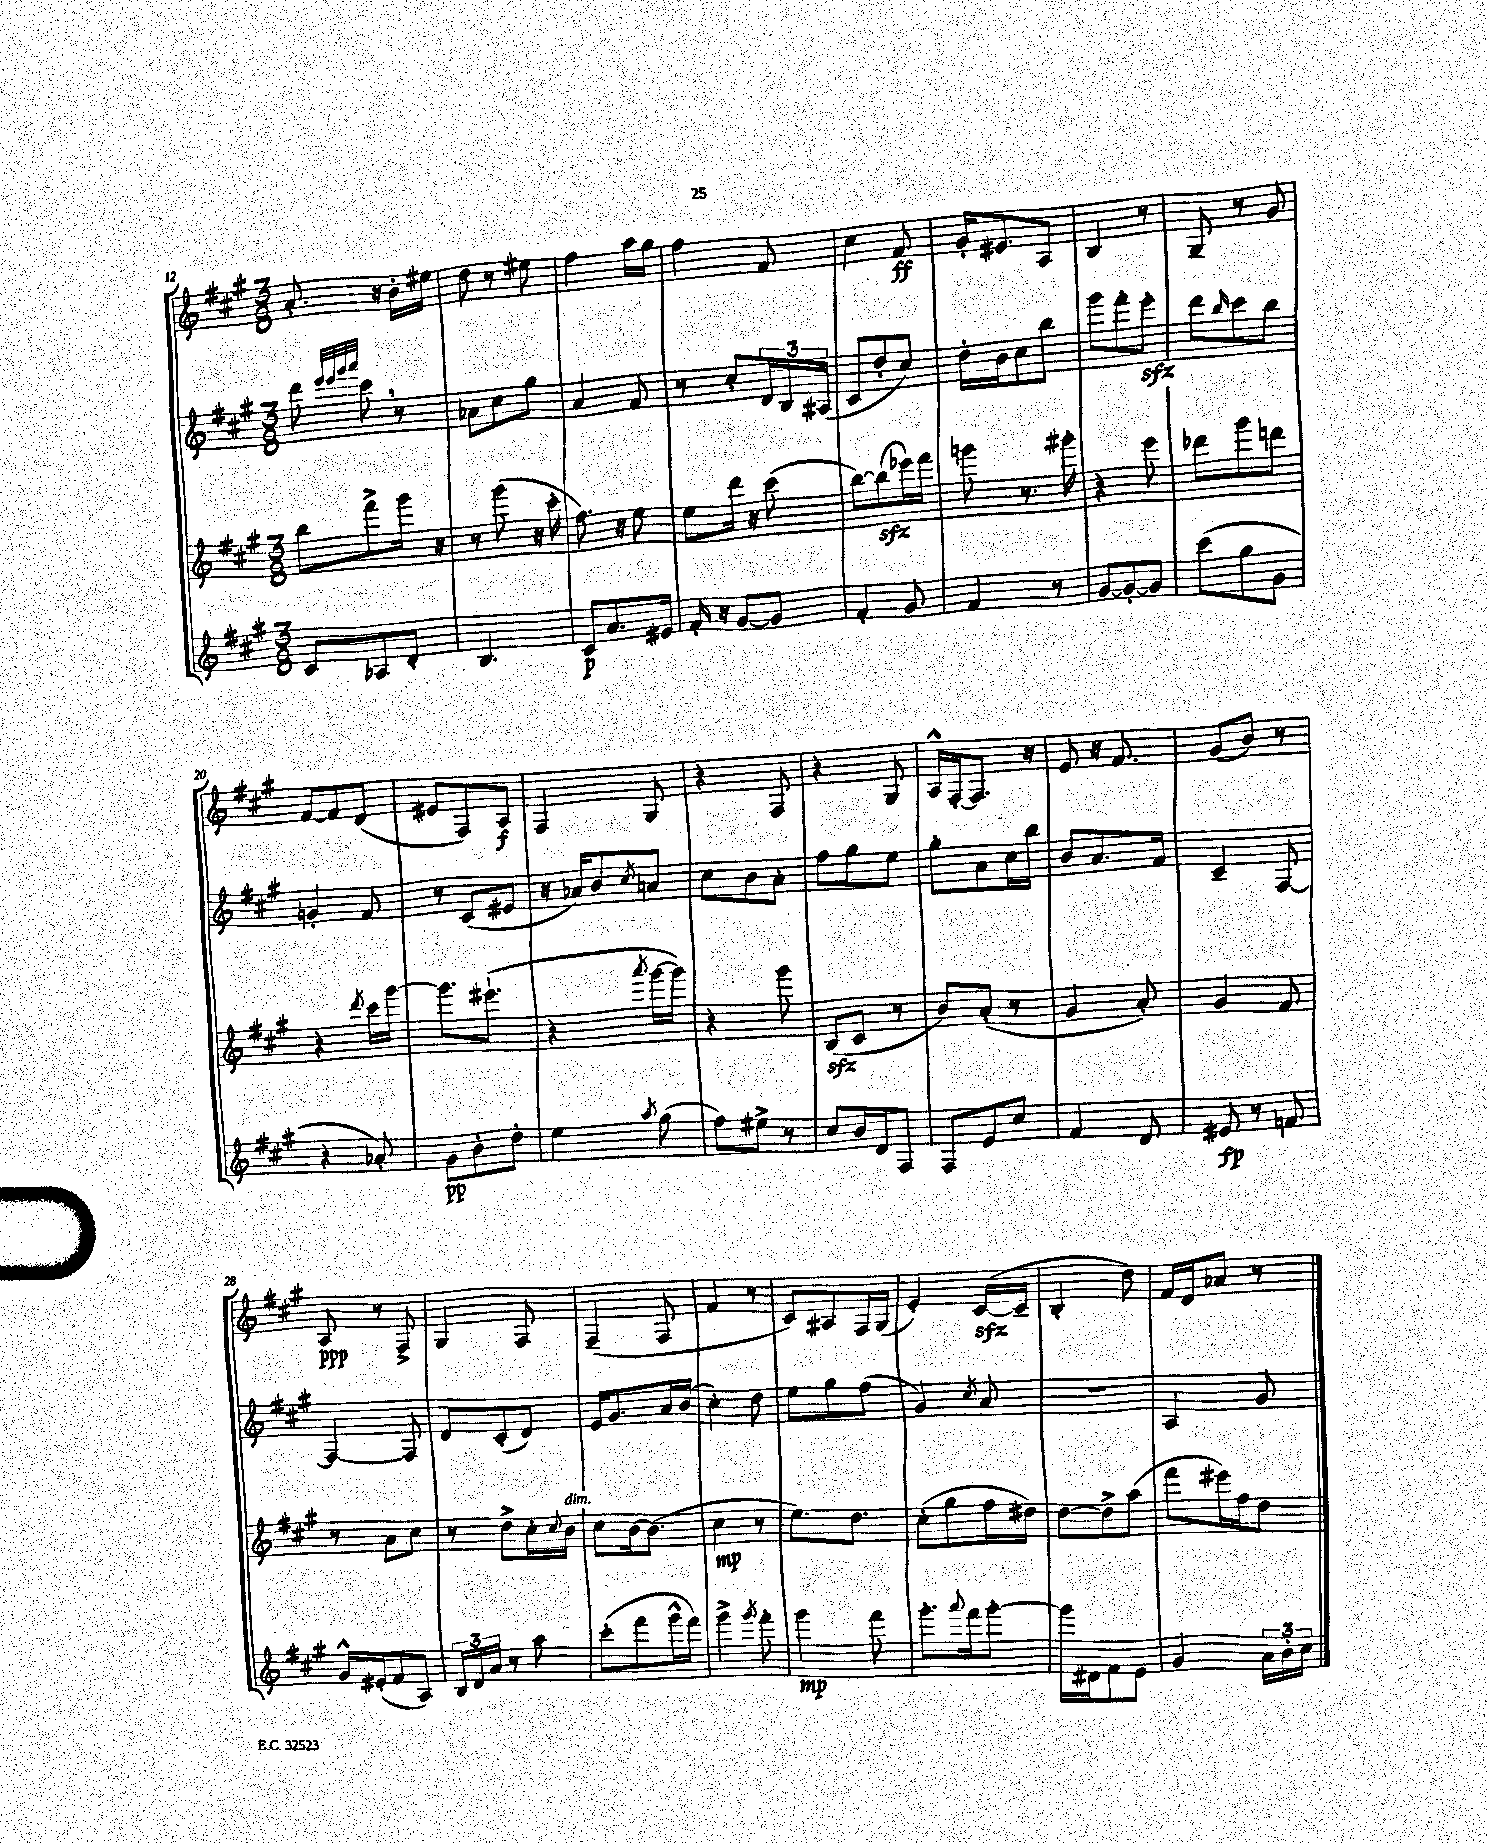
<<
\new StaffGroup <<
\new Staff = "s0" {
    \clef treble \key a \major \numericTimeSignature \time 3/8
    a'8.-. r16 b'16-. eis''16 |
    d''8 r8 eis''8 |
    fis''4 a''16 gis''16 |
    fis''4 fis'8 |
    cis''4 fis'8\ff |
    gis'16-. eis'8. a8 |
    b4 r8 |
    gis8-- r8 gis'8 |
    fis'8~ fis'8 d'8( |
    eis'8 fis8) a8\f |
    fis4 gis8 |
    r4 fis8 |
    r4 gis8 |
    a16-^ fis16~-. fis8. r16 |
    e'8 r16 fis'8. |
    gis'8( b'8) r8 |
    a8\ppp r8 fis8-> |
    gis4 fis8 |
    fis4--( fis8 |
    fis'4 r8 |
    cis'8) ais8 fis16 gis16( |
    e'4-.) cis'16~\sfz( cis'16-- |
    b4-. d''8) |
    fis'16 d'16 aes'8 r8 \bar "|." |
}
\new Staff = "s1" {
    \clef treble \key a \major \numericTimeSignature \time 3/8
    d'''8 \grace { e'''32 e'''32 gis'''32 a'''32 } cis'''8 \breathe r8 |
    aes'8 cis''8 gis''8 |
    a'4 fis'8 |
    r8 cis''8-. \tuplet 3/2 { d'16 b16 ais16( } |
    cis'8 d''8-. cis''8) |
    d''16-. b'16 cis''8 b''8 |
    gis'''8 fis'''8-. e'''8-.\sfz |
    d'''8 \grace { b''16 } cis'''8 b''8 |
    g'4-. fis'8 |
    r8 cis'8( eis'8 |
    r16 aes'16) b'8 \acciaccatura { cis''8 } a'8 |
    cis''8 b'8 a'8-. |
    fis''8 gis''8 e''8 |
    gis''8-. a'8 cis''16 b''16 |
    b'8 a'8. fis'16 |
    cis'4-- fis8~ |
    fis4~ fis8 |
    d'8 cis'8-.( d'8) |
    e'16 gis'8. a'16 b'16( |
    cis''4-.) d''8 |
    e''8 gis''8 fis''8( |
    gis'4) \acciaccatura { cis''8 } a'8 |
    R4. |
    a4 gis'8 \bar "|." |
}
\new Staff = "s2" {
    \clef treble \key a \major \numericTimeSignature \time 3/8
    b''8 fis'''8-> gis'''16 r16 |
    r8 gis'''8( r16 cis'''16-. |
    fis''8.) r16 e''8 |
    e''8 d'''16 r16 cis'''8( |
    b''8~) b''8\sfz( ees'''16) fis'''16 |
    g'''8 r8. gis'''16-. |
    r4 e'''8 |
    des'''8 gis'''8 d'''8 |
    r4 \acciaccatura { d'''8 } cis'''16 gis'''16~ |
    gis'''8. eis'''8.-!( |
    r4 \acciaccatura { a'''8 } gis'''16~ gis'''16) |
    r4 gis'''8 |
    b8\sfz( cis'8 r8 |
    b'8) a'8-.( r8 |
    gis'4 a'8-.) |
    gis'4 fis'8 |
    r8 a'8 cis''8 |
    r8 d''8-> cis''16-. \appoggiatura { cis''8 } b'16^\markup { \italic "dim." } |
    cis''8 b'16~ b'8.( |
    cis''4\mp r8 |
    e''8.) d''8. |
    cis''8-.( gis''8 fis''16 dis''16) |
    d''8~ d''8-> a''8( |
    fis'''8 eis'''16) fis''16 d''8 \bar "|." |
}
\new Staff = "s3" {
    \clef treble \key a \major \numericTimeSignature \time 3/8
    cis'8 aes8 d'8-. |
    b4. |
    cis'8\p a'8. eis'16 |
    fis'16-. r16 gis'8~ gis'8 |
    fis'4-. gis'8 |
    fis'4 r8 |
    gis'8~ gis'8~-. gis'8 |
    cis'''8( gis''8 gis'8 |
    r4 aes'8-.) |
    gis'8\pp b'8-. d''8-. |
    e''4 \acciaccatura { a''8 } gis''8( |
    fis''8) eis''8-> r8 |
    cis''8 b'16 d'16 fis8 |
    fis8 e'8 cis''8 |
    fis'4 d'8 |
    eis'8\fp r8 f'8 |
    gis'16-^ eis'16-.( fis'8 a8) |
    \tuplet 3/2 { b16 d'16 a'16 } r8 a''8 |
    cis'''8-.( fis'''8 gis'''16-^ fis'''16) |
    gis'''4-> \acciaccatura { gis'''8 } fis'''8-. |
    gis'''4\mp fis'''8 |
    gis'''8.-. \appoggiatura { a'''8 } fis'''16 gis'''8~-. |
    gis'''16 dis'16 fis'8 e'8 |
    gis'4 \tuplet 3/2 { a'16 b'16-. cis''16 } \bar "|." |
}
>>
>>
\layout { \context { \Score currentBarNumber = #12 } }
